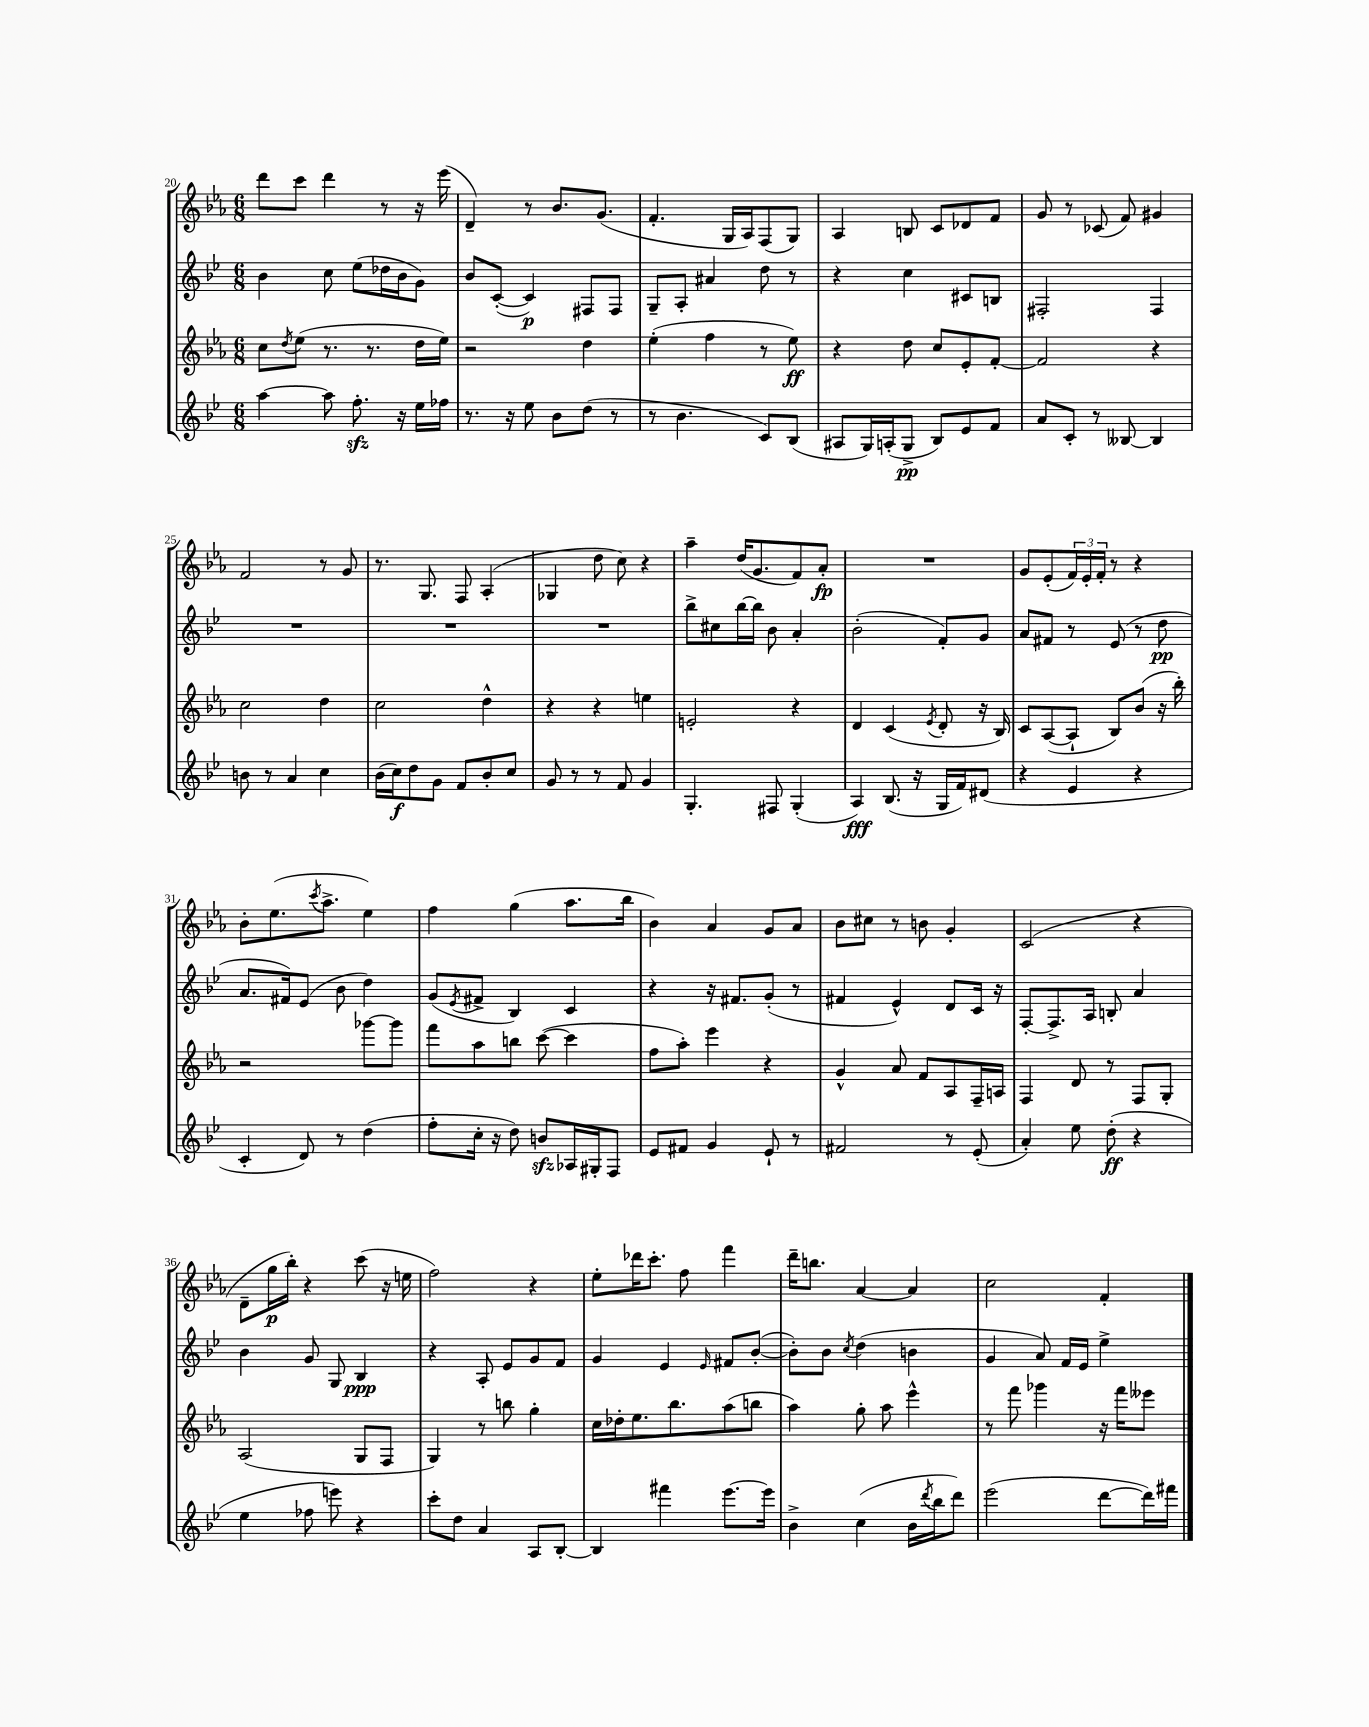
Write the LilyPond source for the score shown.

<<
\new StaffGroup <<
\new Staff = "s0" {
    \clef treble \key ees \major \numericTimeSignature \time 6/8
    d'''8 c'''8 d'''4 r8 r16 ees'''16( |
    d'4--) r8 bes'8. g'8.( |
    f'4.-. g16 aes16) f8( g8) |
    aes4 b8 c'8 des'8 f'8 |
    g'8 r8 ces'8( f'8) gis'4 |
    f'2 r8 g'8 |
    r8. g8. f8 aes4-.( |
    ges4 d''8 c''8) r4 |
    aes''4-- d''16( g'8. f'8) aes'8-.\fp |
    R2. |
    g'8 ees'8-.( \tuplet 3/2 { f'16) ees'16-. f'16-. } r8 r4 |
    bes'8-. ees''8.( \acciaccatura { c'''8 } aes''8.-> ees''4) |
    f''4 g''4( aes''8. bes''16 |
    bes'4) aes'4 g'8 aes'8 |
    bes'8 cis''8 r8 b'8 g'4-. |
    c'2( r4 |
    d'8-- g''16\p bes''16-.) r4 c'''8( r16 e''16 |
    f''2) r4 |
    ees''8-. des'''16 c'''8.-. f''8 f'''4 |
    d'''16-- b''8. aes'4~ aes'4 |
    c''2 f'4-. \bar "|." |
}
\new Staff = "s1" {
    \clef treble \key bes \major \numericTimeSignature \time 6/8
    bes'4 c''8 ees''8( des''16 bes'16 g'8) |
    bes'8 c'8~-.( c'4\p) fis8 fis8 |
    g8-- a8-. ais'4 d''8 r8 |
    r4 c''4 cis'8 b8 |
    fis2-. fis4 |
    R2. |
    R2. |
    R2. |
    bes''8-> cis''8 bes''16~ bes''16 bes'8 a'4-. |
    bes'2-.( f'8-.) g'8 |
    a'8 fis'8 r8 ees'8( r8 d''8\pp |
    a'8. fis'16) ees'8( bes'8 d''4) |
    g'8( \acciaccatura { ees'8 } fis'8-> bes4) c'4 |
    r4 r16 fis'8. g'8-.( r8 |
    fis'4 ees'4-^) d'8 c'16 r16 |
    f8~-. f8.-> a16 b8-. a'4 |
    bes'4 g'8 g8 bes4\ppp |
    r4 a8-. ees'8 g'8 f'8 |
    g'4 ees'4 \grace { ees'16 } fis'8 bes'8~-.( |
    bes'8-.) bes'8 \acciaccatura { c''8 } d''4( b'4 |
    g'4 a'8) f'16 ees'16 ees''4-> \bar "|." |
}
\new Staff = "s2" {
    \clef treble \key ees \major \numericTimeSignature \time 6/8
    c''8 \acciaccatura { d''8 } ees''8( r8. r8. d''16 ees''16) |
    r2 d''4 |
    ees''4-.( f''4 r8 ees''8\ff) |
    r4 d''8 c''8 ees'8-. f'8~-. |
    f'2 r4 |
    c''2 d''4 |
    c''2 d''4-^ |
    r4 r4 e''4 |
    e'2-. r4 |
    d'4 c'4( \acciaccatura { ees'8 } d'8-. r16 bes16) |
    c'8 aes8~( aes8-! bes8) bes'8( r16 bes''16-.) |
    r2 ges'''8~ ges'''8 |
    f'''8 aes''8 b''8 c'''8~( c'''4 |
    f''8 aes''8-.) ees'''4 r4 |
    g'4-^ aes'8 f'8 aes8 f16-- a16 |
    f4 d'8 r8 f8 g8-. |
    aes2( g8 f8 |
    g4) r8 b''8 g''4-. |
    c''16 des''16-. ees''8. bes''8. aes''8( b''8 |
    aes''4) g''8-. aes''8 ees'''4-^ |
    r8 f'''8 ges'''4 r16 f'''16 eeses'''8 \bar "|." |
}
\new Staff = "s3" {
    \clef treble \key bes \major \numericTimeSignature \time 6/8
    a''4~ a''8 f''8.-.\sfz r16 ees''16 fes''16 |
    r8. r16 ees''8 bes'8 d''8( r8 |
    r8 bes'4. c'8) bes8( |
    ais8 g16) a16-.( g8->\pp bes8) ees'8 f'8 |
    a'8 c'8-. r8 beses8~ beses4 |
    b'8 r8 a'4 c''4 |
    bes'16( c''16\f) d''8 g'8 f'8 bes'8-. c''8 |
    g'8 r8 r8 f'8 g'4 |
    g4.-. fis8 g4-.( |
    a4\fff) bes8.( r16 g16 f'16) dis'8( |
    r4 ees'4 r4 |
    c'4-. d'8) r8 d''4( |
    f''8-. c''16-. r16 d''8) b'8\sfz aes16 gis16-. f8 |
    ees'8 fis'8 g'4 ees'8-! r8 |
    fis'2 r8 ees'8-.( |
    a'4-.) ees''8 d''8-.\ff( r4 |
    ees''4 fes''8 e'''8) r4 |
    c'''8-. d''8 a'4 a8 bes8~-. |
    bes4 fis'''4 ees'''8.~ ees'''16 |
    bes'4-> c''4( bes'16 \acciaccatura { d'''8 } bes''16 d'''8) |
    ees'''2( d'''8~ d'''16) fis'''16 \bar "|." |
}
>>
>>
\layout { \context { \Score currentBarNumber = #20 } }
